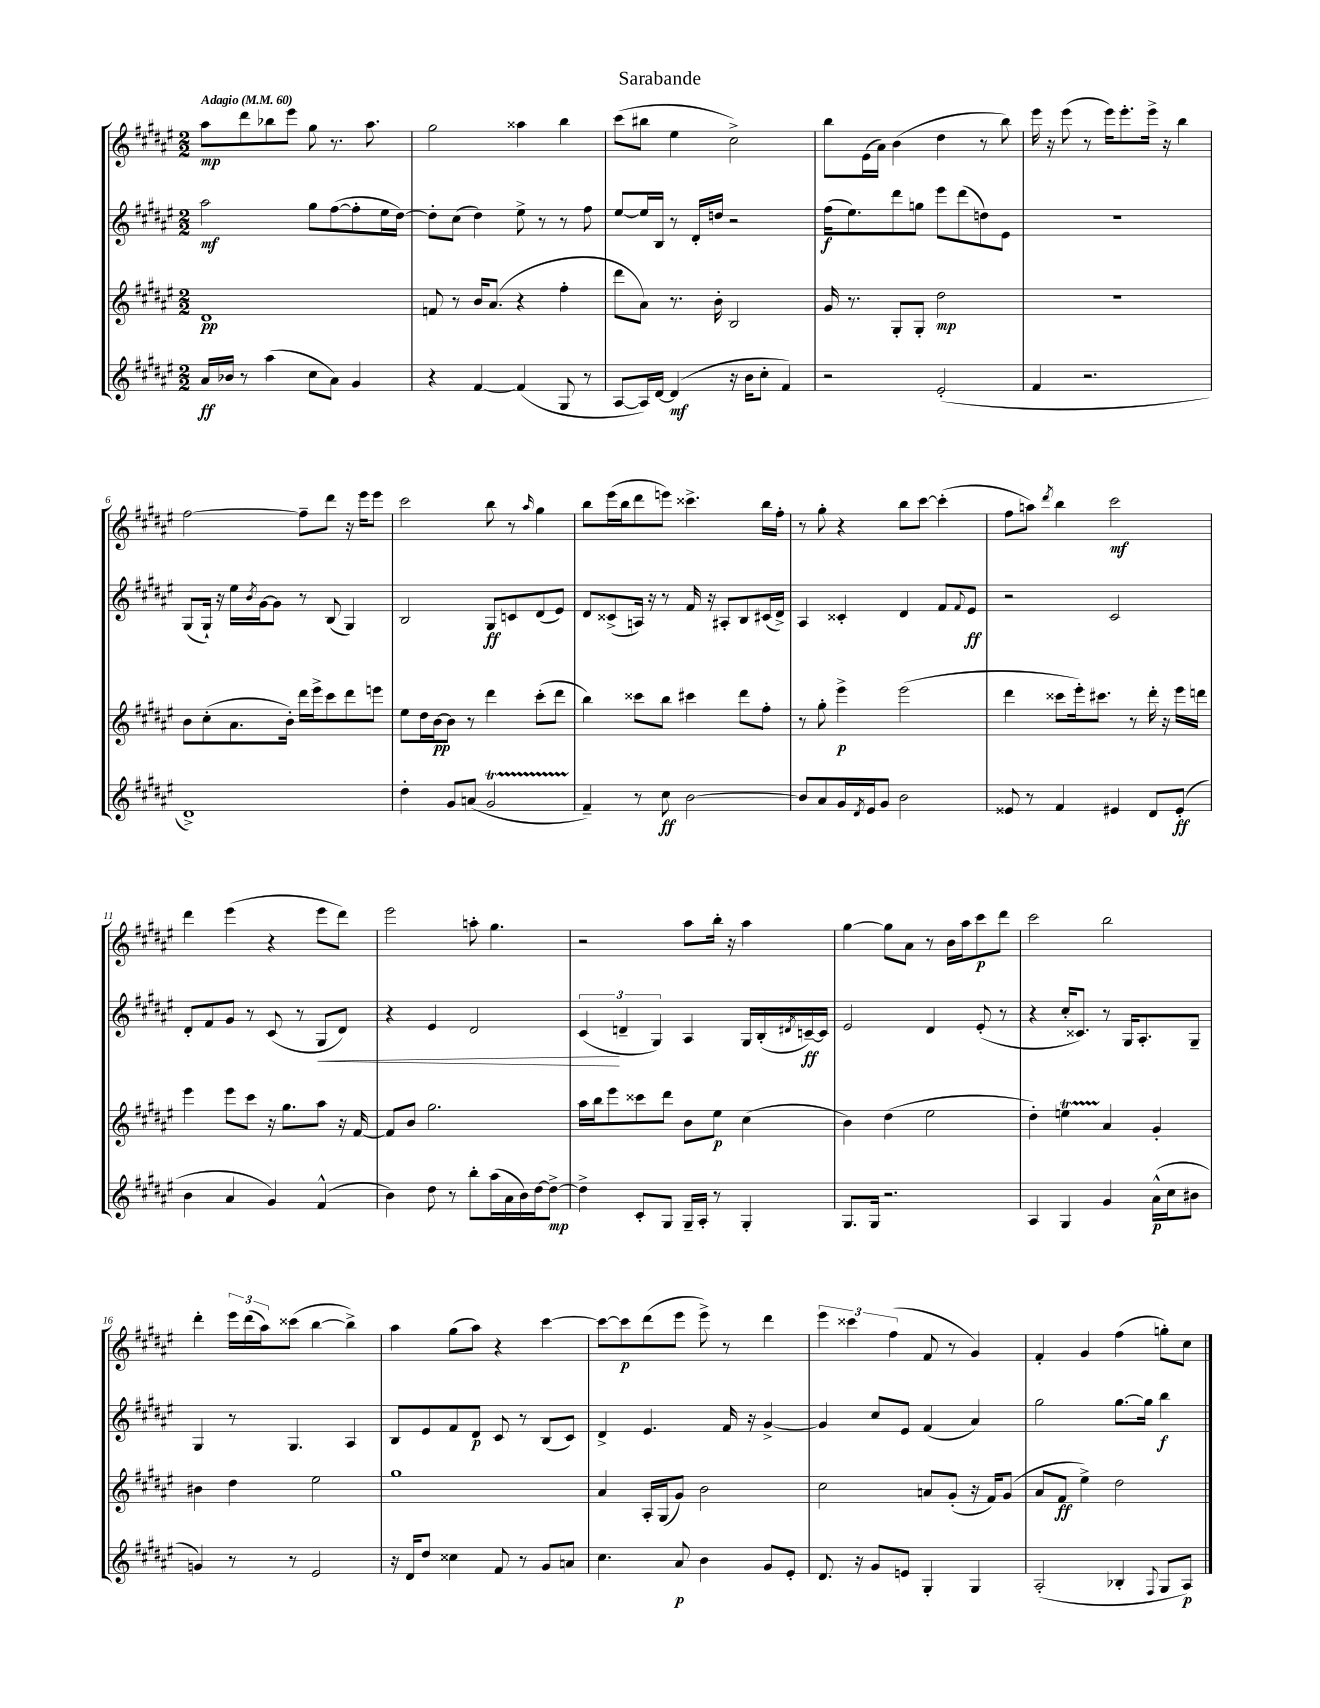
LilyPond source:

\header { title = "Sarabande" }
<<
\new StaffGroup <<
\new Staff = "s0" {
    \clef treble \key fis \major \numericTimeSignature \time 2/2 \tempo "Adagio" 4 = 60
    ais''8\mp dis'''8 bes''8 eis'''8 gis''8 r8. ais''8. |
    gis''2 aisis''4 b''4 |
    cis'''8( bis''8 eis''4 cis''2->) |
    b''8 eis'16( ais'16) b'4( dis''4 r8 b''8) |
    eis'''16 r16 eis'''8( r8 eis'''16) eis'''8.-. eis'''16-> r16 b''4 |
    fis''2~ fis''8-- dis'''8 r16 eis'''16 eis'''8 |
    cis'''2 b''8 r8 \grace { ais''16 } gis''4 |
    b''8 eis'''16( b''16 dis'''8 e'''8) cisis'''4.-> b''16 fis''16-. |
    r8 gis''8-. r4 b''8 cis'''8~ cis'''4-.( |
    fis''8 a''8) \acciaccatura { dis'''8 } b''4 cis'''2\mf |
    dis'''4 eis'''4( r4 eis'''8 dis'''8) |
    eis'''2 a''8-. gis''4. |
    r2 ais''8 b''16-. r16 ais''4 |
    gis''4~ gis''8 ais'8 r8 b'16 ais''16 cis'''8\p dis'''8 |
    cis'''2 b''2 |
    dis'''4-. \tuplet 3/2 { eis'''16 dis'''16( ais''16) } cisis'''8( b''4~ b''4->) |
    ais''4 gis''8( ais''8) r4 cis'''4~ |
    cis'''8~ cis'''8\p dis'''8( eis'''8 eis'''8->) r8 dis'''4 |
    \tuplet 3/2 { eis'''4 cisis'''4 fis''4( } fis'8 r8 gis'4) |
    fis'4-. gis'4 fis''4( g''8-.) cis''8 \bar "|." |
}
\new Staff = "s1" {
    \clef treble \key fis \major \numericTimeSignature \time 2/2
    ais''2\mf gis''8 fis''8~( fis''8-. eis''16 dis''16~) |
    dis''8-. cis''8( dis''4) eis''8-> r8 r8 fis''8 |
    eis''8~ eis''16 b16 r8 dis'16-. d''16 r2 |
    fis''16\f( eis''8.) dis'''8 g''8 eis'''8 dis'''8( d''8) eis'8 |
    R1 |
    gis8( gis16-!) r16 eis''16 \acciaccatura { b'8 } gis'16~ gis'8 r8 b8( gis4) |
    b2 gis8\ff c'8 dis'8( eis'8) |
    dis'8 cisis'8->( a16) r16 r8 fis'16 r16 ais8-. b8 cis'16( dis'16->) |
    ais4 cisis'4-. dis'4 fis'8 \appoggiatura { fis'8 } eis'8\ff |
    r2 cis'2 |
    dis'8-. fis'8 gis'8 r8 cis'8( r8 gis8\< dis'8) |
    r4 eis'4 dis'2 |
    \tuplet 3/2 { cis'4\!( d'4-- gis4) } ais4 gis16 b16-.( \acciaccatura { dis'8 } c'16~--\ff) c'16 |
    eis'2 dis'4 eis'8-.( r8 |
    r4 cis''16-. cisis'8.) r8 gis16 ais8.-. gis8-- |
    gis4 r8 gis4. ais4 |
    b8 eis'8 fis'8 dis'8\p cis'8 r8 b8( cis'8) |
    dis'4-> eis'4. fis'16 r16 gis'4~-> |
    gis'4 cis''8 eis'8 fis'4( ais'4) |
    gis''2 gis''8.~ gis''16 b''4\f \bar "|." |
}
\new Staff = "s2" {
    \clef treble \key fis \major \numericTimeSignature \time 2/2
    dis'1\pp |
    f'8 r8 b'16 ais'8.( r4 fis''4-. |
    dis'''8 ais'8) r8. b'16-. b2 |
    gis'16 r8. gis8-. gis8-. dis''2\mp |
    r1 |
    b'8 cis''8-.( ais'8. b'16-.) dis'''16 eis'''16-> cis'''8 dis'''8 e'''8 |
    eis''8 dis''16 b'16~\pp b'8 r8 dis'''4 cis'''8-.( dis'''8 |
    b''4) cisis'''8 b''8 cis'''4 dis'''8 fis''8-. |
    r8 gis''8-. eis'''4->\p eis'''2( |
    dis'''4 cisis'''8 eis'''16-.) cis'''8. r8 dis'''16-. r16 eis'''16 d'''16 |
    eis'''4 eis'''8 cis'''8 r16 gis''8. ais''8 r16 fis'16~ |
    fis'8 b'8 gis''2. |
    ais''16 b''16 eis'''8 cisis'''8 dis'''8 b'8 eis''8\p cis''4( |
    b'4) dis''4( eis''2 |
    dis''4-.) e''4\startTrillSpan ais'4\stopTrillSpan gis'4-. |
    bis'4 dis''4 eis''2 |
    gis''1 |
    ais'4 ais16-. gis16( gis'8) b'2 |
    cis''2 a'8 gis'8-.( r16 fis'16) gis'8( |
    ais'8 fis'8\ff eis''4->) dis''2 \bar "|." |
}
\new Staff = "s3" {
    \clef treble \key fis \major \numericTimeSignature \time 2/2
    ais'16\ff bes'16 r8 ais''4( cis''8 ais'8) gis'4 |
    r4 fis'4~ fis'4( gis8 r8 |
    ais8~ ais16) dis'16~ dis'4\mf( r16 b'16 cis''8-. fis'4) |
    r2 eis'2-.( |
    fis'4 r2. |
    dis'1->) |
    dis''4-. gis'8 a'8( gis'2\startTrillSpan |
    fis'4--\stopTrillSpan) r8 cis''8\ff b'2~ |
    b'8 ais'8 gis'16 \acciaccatura { dis'8 } eis'16 gis'8 b'2 |
    eisis'8 r8 fis'4 eis'4 dis'8 eis'8-.\ff( |
    b'4 ais'4 gis'4) fis'4-^( |
    b'4) dis''8 r8 b''8-. ais''16( ais'16 b'16) dis''16~ dis''8~->\mp |
    dis''4-> cis'8-. gis8 gis16-- ais16-. r8 gis4-. |
    gis8. gis16 r2. |
    ais4 gis4 gis'4 ais'16-^\p( cis''16 bis'8 |
    g'4) r8 r8 eis'2 |
    r16 dis'16 dis''8 cisis''4 fis'8 r8 gis'8 a'8 |
    cis''4. ais'8\p b'4 gis'8 eis'8-. |
    dis'8. r16 gis'8 e'8 gis4-. gis4 |
    ais2-.( bes4-. \appoggiatura { fis8 } gis8 ais8\p) \bar "|." |
}
>>
>>
